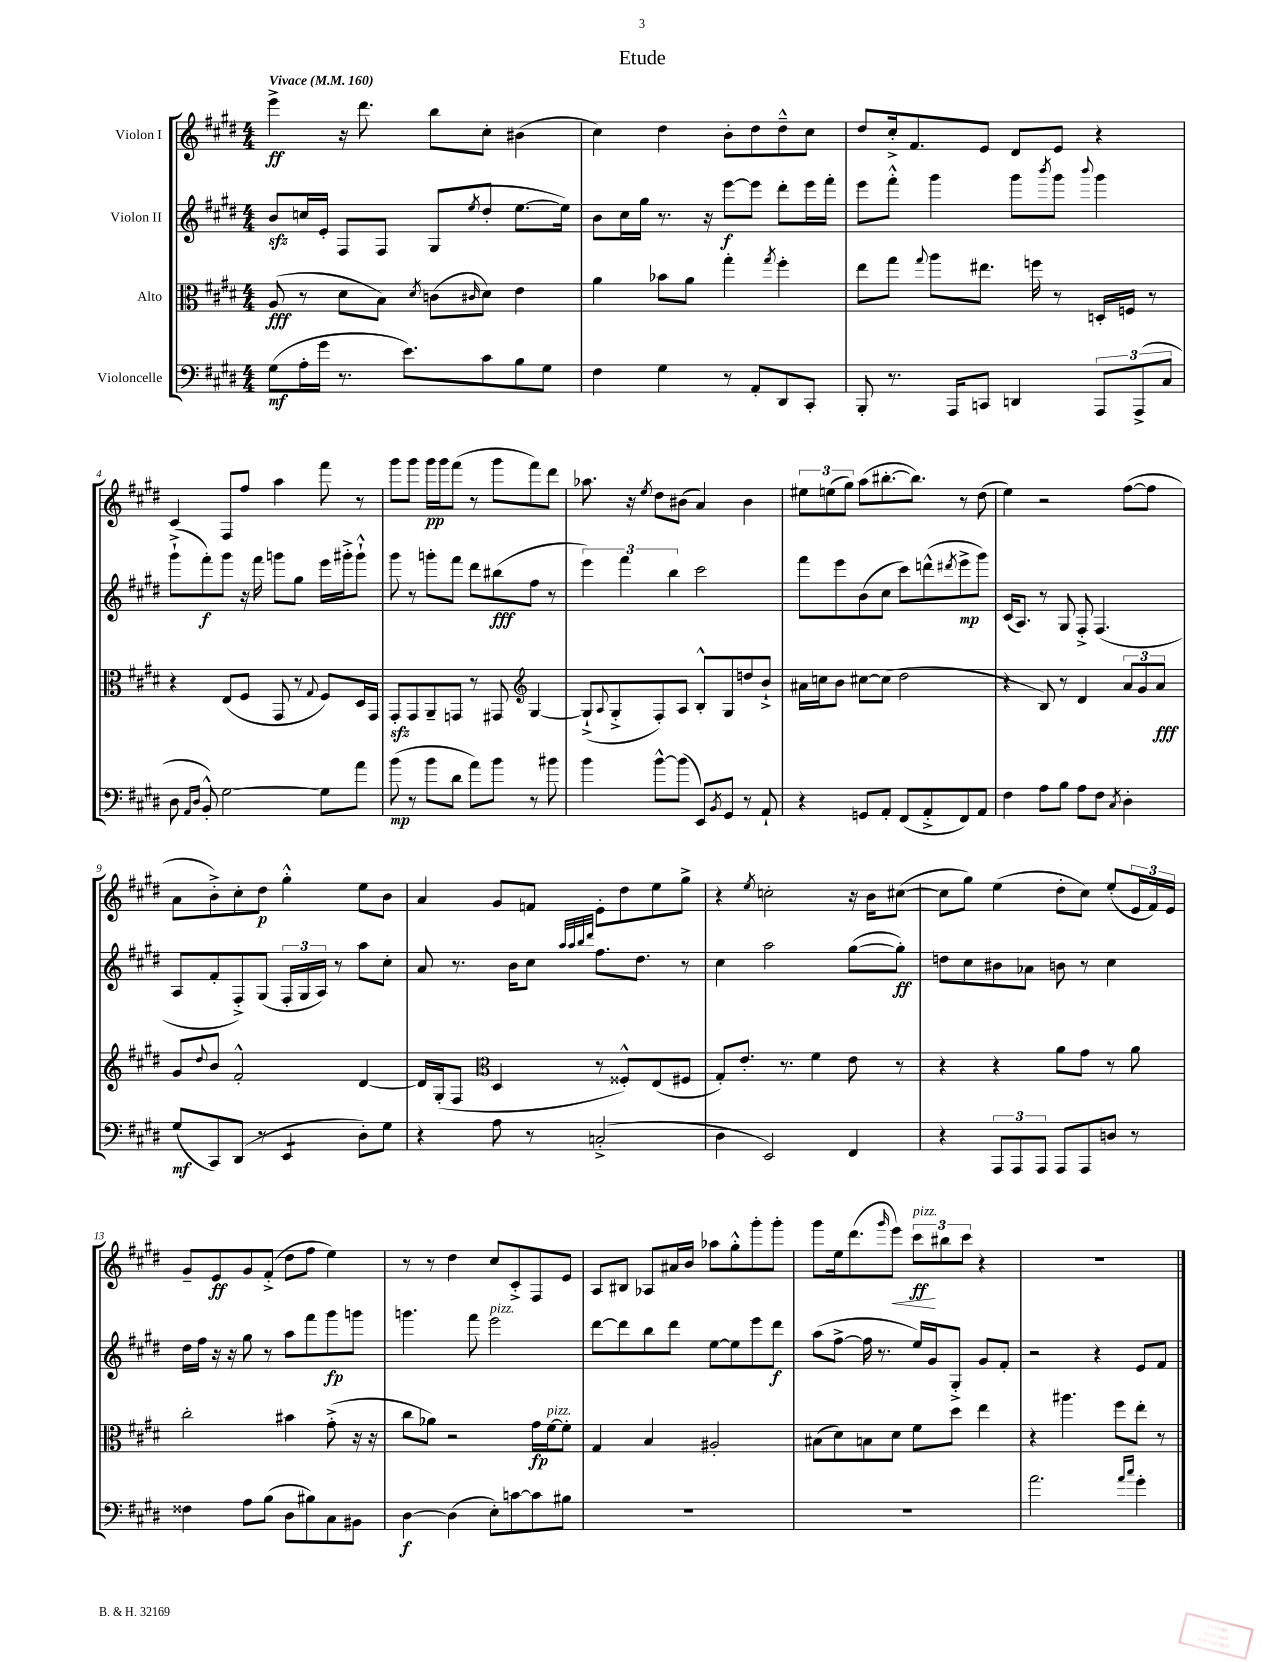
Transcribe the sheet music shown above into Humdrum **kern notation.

**kern	**dynam	**kern	**dynam	**kern	**dynam	**kern	**dynam
*part4	*part4	*part3	*part3	*part2	*part2	*part1	*part1
*staff4	*staff4	*staff3	*staff3	*staff2	*staff2	*staff1	*staff1
*I"Violoncelle	*	*I"Alto	*	*I"Violon II	*	*I"Violon I	*
*clefF4	*	*clefC3	*	*clefG2	*	*clefG2	*
*k[f#c#g#d#]	*	*k[f#c#g#d#]	*	*k[f#c#g#d#]	*	*k[f#c#g#d#]	*
*M4/4	*	*M4/4	*	*M4/4	*	*M4/4	*
*MM160	*	*MM160	*	*MM160	*	*MM160	*
=1	=1	=1	=1	=1	=1	=1	=1
!	!	!	!	!	!	!LO:TX:a:B:t=Vivace	!
(8G#\L	mf	(8A/	fff	8bzz/L	.	4eee^\	ff
16A'\L	.	8r	.	16ccn/L	.	.	.
16g#\JJ	.	.	.	16e'/JJ	.	.	.
8.r	.	8d#\L	.	8F#/L	.	16r	.
.	.	.	.	.	.	8.ddd#\	.
.	.	8B\J)	.	8F#/J	.	.	.
8.e\L)	.	.	.	.	.	.	.
.	.	8qd#/	.	.	.	.	.
.	.	(8cn\L	.	(8G#/L	.	8bb\L	.
.	.	16qqc#X/	.	8qee/	.	.	.
8c#\	.	8d#\J)	.	8dd#'/J	.	8cc#'\J	.
8B\	.	4e\	.	[8.ee\L	.	(4b#X\	.
8G#\J	.	.	.	.	.	.	.
.	.	.	.	16ee\Jk])	.	.	.
=2	=2	=2	=2	=2	=2	=2	=2
4F#\	.	4a\	.	8b\L	.	4cc#\)	.
.	.	.	.	16cc#\L	.	.	.
.	.	.	.	16gg#\JJ	.	.	.
4G#\	.	8b-X\L	.	8.r	.	4dd#\	.
.	.	8a\J	.	.	.	.	.
.	.	.	.	16r	.	.	.
8r	.	4gg#'\	.	[8eee\L	f	8b'\L	.
8AA'/L	.	.	.	8eee\J]	.	8dd#\	.
.	.	8qgg#/	.	.	.	.	.
8DD#/	.	4ff#'\	.	8ddd#'\L	.	8dd#~^^\	.
8CC#'/J	.	.	.	16eee\L	.	8cc#\J	.
.	.	.	.	16fff#'\JJ	.	.	.
=3	=3	=3	=3	=3	=3	=3	=3
8BBB'/	.	8ee\L	.	8eee\L	.	8dd#/L	.
8.r	.	8gg#\J	.	8fff#'^^\J	.	16cc#'^/k	.
.	.	.	.	.	.	8.f#/	.
.	.	8qqgg#/	.	.	.	.	.
.	.	8aa\L	.	4ggg#\	.	.	.
16AAA/KL	.	.	.	.	.	.	.
8CCn/J	.	8.ee#X\J	.	.	.	8e/J	.
4DDn/	.	.	.	8ggg#\L	.	8d#/L	.
.	.	16ffn\	.	.	.	.	.
.	.	.	.	8qbbb/	.	.	.
.	.	8r	.	8ggg#\J	.	8e/J	.
.	.	.	.	8qqbbb/	.	.	.
12AAA/L	.	16Dn'/LL	.	4ggg#\	.	4r	.
.	.	16Fn/JJ	.	.	.	.	.
(12AAA^/	.	.	.	.	.	.	.
.	.	8r	.	.	.	.	.
12C#/J	.	.	.	.	.	.	.
!!LO:LB:g=z
=4	=4	=4	=4	=4	=4	=4	=4
8D#\	.	4r	.	(8ggg#`^\L	.	4c#/	.
16qqAA/LL	.	.	.	.	.	.	.
16qqD#/JJ	.	.	.	.	.	.	.
8BB'^^/)	.	.	.	8fff#'\)	f	.	.
[2G#\	.	(8E/L	.	8ggg#\J	.	8F#/L	.
.	.	8F#/J	.	16r	.	8ff#/J	.
.	.	.	.	16fff#\	.	.	.
.	.	8GG#/	.	8gggn\L	.	4aa\	.
.	.	8r	.	8gg#\J	.	.	.
.	.	8qqG#/	.	.	.	.	.
8G#\L]	.	8F#/L)	.	16eee\LL	.	8fff#\	.
.	.	.	.	16ggg#X'^\J	.	.	.
8a\J	.	16D#/L	.	8ggg#`^^\J	.	8r	.
.	.	16GG#/JJ	.	.	.	.	.
=5	=5	=5	=5	=5	=5	=5	=5
(8b\	mp	8GG#zz'/L	.	8ggg#\	.	8ggg#\L	.
8r	.	8GG#/	.	8r	.	8ggg#\J	.
8b\L	.	8AA~/	.	8gggn'\L	.	16ggg#\LL	pp
.	.	.	.	.	.	16ggg#\J	.
8d#\J	.	8GGn/J	.	8fff#\J	.	(8fff#\J	.
8a\L)	.	8r	.	8ddd#\L	.	8r	.
8b\J	.	8GG#X/	.	(8bb#X\	fff	8ggg#\L	.
*	*	*clefG2	*	*	*	*	*
8r	.	[4G#/	.	8ff#\J	.	8fff#\)	.
8b#X\	.	.	.	8r	.	8ddd#\J	.
=6	=6	=6	=6	=6	=6	=6	=6
4b\	.	(8G#`^/L]	.	6eee\)	.	8.aa-X\	.
.	.	8qqA/	.	.	.	.	.
.	.	8G#'^/	.	.	.	.	.
.	.	.	.	6fff#\	.	.	.
.	.	.	.	.	.	16r	.
.	.	.	.	.	.	8qee/	.
[8b^^\L	.	8F#'/)	.	.	.	8dd#\L	.
.	.	.	.	6bb\	.	.	.
(8b\J]	.	8A/J	.	.	.	(8b#X\J	.
8EE/L)	.	8B'^^/L	.	2ccc#\	.	4a/)	.
8qBB/	.	.	.	.	.	.	.
8GG#/J	.	8G#/	.	.	.	.	.
8r	.	8ddn/	.	.	.	4b#\	.
8AA`/	.	8b`^/J	.	.	.	.	.
=7	=7	=7	=7	=7	=7	=7	=7
4r	.	16a#X\LL	.	8fff#\L	.	12ee#X\L	.
.	.	16ccn\J	.	.	.	.	.
.	.	.	.	.	.	(12een\	.
.	.	8b\J	.	8eee\	.	.	.
.	.	.	.	.	.	12gg#\J)	.
8GGn/L	.	[8cc#X\L	.	(8b\	.	(8aa\L	.
8AA'/J	.	(8cc#\J]	.	8cc#\J	.	[8.bb#X'\	.
(8FF#/L	.	2dd#\	.	8ccc#\L)	.	.	.
.	.	.	.	.	.	8.bb#\J])	.
8AA'^/	.	.	.	(8dddn^^\	.	.	.
.	.	.	.	8qddd#X/	.	.	.
8FF#/)	.	.	.	8eee^\	mp	8r	.
8AA/J	.	.	.	8ggg#\J)	.	(8dd#\	.
=8	=8	=8	=8	=8	=8	=8	=8
4F#\	.	4r	.	(16c#/KL	.	4ee\)	.
.	.	.	.	8.A/J)	.	.	.
8A\L	.	8B/)	.	8r	.	2r	.
8B\J	.	8r	.	8G#/	.	.	.
8A\L	.	4d#/	.	8F#'^/	.	.	.
8F#\J	.	.	.	(4.F#/	.	.	.
8qC#/	.	.	.	.	.	.	.
4D#'\	.	12a/L	.	.	.	([8ff#\L	.
.	.	12g#/	.	.	.	.	.
.	.	.	.	.	.	8ff#\J]	.
.	.	12a/J	fff	.	.	.	.
!!LO:LB:g=z
=9	=9	=9	=9	=9	=9	=9	=9
(8G#/L	mf	8g#/L	.	8A/L	.	8a\L	.
.	.	8qqdd#/	.	.	.	.	.
8CC#/)	.	8b/J	.	8f#'/	.	8b'^\)	.
(8DD#/J	.	2f#'^^/	.	8F#'^/)	.	8cc#'\	.
8r	.	.	.	(8G#/J	.	8dd#\J	p
*tremolo	*	*	*	*	*	*	*
8EE/L	.	.	.	24F#'/LL	.	4gg#'^^\	.
.	.	.	.	24G#/	.	.	.
.	.	.	.	24A/JJ)	.	.	.
8EE/J	.	.	.	8r	.	.	.
*Xtremolo	*	*	*	*	*	*	*
8D#'\L)	.	[4d#/	.	8aa\L	.	8ee\L	.
8G#\J	.	.	.	8cc#'\J	.	8b\J	.
=10	=10	=10	=10	=10	=10	=10	=10
4r	.	16d#/LL]	.	8a/	.	4a/	.
.	.	(16G#'/J	.	.	.	.	.
.	.	8F#/J	.	8.r	.	.	.
*	*	*clefC3	*	*	*	*	*
8A\	.	4D#/	.	.	.	8g#/L	.
.	.	.	.	16b\KL	.	.	.
8r	.	.	.	8cc#\J	.	8fn/J	.
.	.	.	.	32qqaa/LLL	.	.	.
.	.	.	.	32qqaa/	.	.	.
.	.	.	.	32qqbb/	.	.	.
.	.	.	.	32qqddd#/JJJ	.	.	.
(2Cn'^/	.	8r	.	8.ff#\L	.	8e'\L	.
.	.	8F##X'^^/L)	.	.	.	8dd#\	.
.	.	.	.	8.dd#\J	.	.	.
.	.	(8E/	.	.	.	8ee\	.
.	.	8F#X/J	.	8r	.	8gg#^\J	.
=11	=11	=11	=11	=11	=11	=11	=11
4D#\	.	8G#'/L)	.	4cc#\	.	4r	.
.	.	8.e'/J	.	.	.	.	.
.	.	.	.	.	.	8qee/	.
2EE/)	.	.	.	2aa\	.	2ccn'\	.
.	.	8.r	.	.	.	.	.
.	.	4f#\	.	.	.	.	.
4FF#/	.	8e\	.	([8gg#\L	.	16r	.
.	.	.	.	.	.	16b\KL	.
.	.	8r	.	8gg#'\J])	ff	([8cc#X\J	.
=12	=12	=12	=12	=12	=12	=12	=12
4r	.	4r	.	8ddn\L	.	8cc#\L]	.
.	.	.	.	8cc#\	.	8gg#\J)	.
12AAA/L	.	4r	.	8b#X\	.	(4ee\	.
12AAA/	.	.	.	.	.	.	.
.	.	.	.	8a-X\J	.	.	.
12AAA/J	.	.	.	.	.	.	.
8AAA/L	.	8a\L	.	8bn\	.	8dd#'\L	.
8AAA/	.	8g#\J	.	8r	.	8cc#\J)	.
8Dn/J	.	8r	.	4cc#\	.	(8ee'/L	.
8r	.	8a\	.	.	.	24e/L	.
.	.	.	.	.	.	24f#/)	.
.	.	.	.	.	.	24e/JJ	.
!!LO:LB:g=z
=13	=13	=13	=13	=13	=13	=13	=13
4F##X\	.	2cc#'\	.	16dd#\LL	.	8g#~/L	.
.	.	.	.	16ff#\JJ	.	.	.
.	.	.	.	16r	.	8e/	ff
.	.	.	.	16r	.	.	.
8A\L	.	.	.	8gg#\	.	8g#/	.
(8B\J	.	.	.	8r	.	(8f#'^/J	.
8D#\L	.	4b#X\	.	8aa\L	.	8dd#\L	.
8B#X\)	.	.	.	8fff#\	.	8ff#\J	.
8C#\	.	(8g#'^\	.	8ggg#\	fp	4ee\)	.
8BB#X\J	.	16r	.	8gggn\J	.	.	.
.	.	16r	.	.	.	.	.
=14	=14	=14	=14	=14	=14	=14	=14
[4D#\	f	8cc#\L	.	4.gggn\	.	8r	.
.	.	8a-X\J)	.	.	.	8r	.
(4D#\]	.	2r	.	.	.	4dd#\	.
.	.	.	.	8fff#\	.	.	.
!	!	!	!	!LO:TX:a:i:t=pizz.	!	!	!
8E'\L)	.	.	.	2eee\	.	8cc#/L	.
[8cn\	.	.	.	.	.	8c#'^/	.
8c\]	.	16g#\LL	fp	.	.	8F#/	.
!	!	!LO:TX:a:i:t=pizz.	!	!	!	!	!
.	.	[16f#\J	.	.	.	.	.
8B#X\J	.	8f#'\J]	.	.	.	8e/J	.
=15	=15	=15	=15	=15	=15	=15	=15
1r	.	4G#/	.	[8ddd#\L	.	8A/L	.
.	.	.	.	8ddd#\]	.	8B#X/J	.
.	.	4B/	.	8bb\	.	8A-X/L	.
.	.	.	.	8ddd#\J	.	16a#X/L	.
.	.	.	.	.	.	16b/JJ	.
.	.	2A#X'/	.	[8ee\L	.	8aa-X\L	.
.	.	.	.	8ee\]	.	8gg#'^^\	.
.	.	.	.	8eee\	.	8ggg#'\	.
.	.	.	.	8ddd#\J	f	8ggg#'\J	.
=16	=16	=16	=16	=16	=16	=16	=16
1r	.	(8B#X\L	.	(8aa\L	.	8ggg#\L	.
.	.	8d#\)	.	[8ff#^\J	.	16ee\k	.
.	.	.	.	.	.	(8.ddd#\	.
.	.	8Bn\	.	16ff#\]	.	.	.
.	.	.	.	8.r	.	.	.
.	.	.	.	.	.	16qqggg#/	.
!	!	!	!	!	!	!	!LO:HP:b
.	.	8d#\J	.	.	.	8eee\J)	<
!	!	!	!	!	!	!LO:TX:a:i:t=pizz.	!
.	.	8f#\L	.	16ee/LL)	.	12ccc#\L	ff
.	.	.	.	16g#/J	.	.	.
.	.	.	.	.	.	12bb#X\	[
.	.	8dd#\J	.	8G#'^/J	.	.	.
.	.	.	.	.	.	12ccc#\J	.
.	.	4ee\	.	8g#/L	.	4r	.
.	.	.	.	8f#'/J	.	.	.
=17	=17	=17	=17	=17	=17	=17	=17
2.a\	.	4r	.	2r	.	1r	.
.	.	4.aa#X\	.	.	.	.	.
.	.	.	.	4r	.	.	.
.	.	8ff#\L	.	.	.	.	.
16qqa/LL	.	.	.	.	.	.	.
16qqcc#/JJ	.	.	.	.	.	.	.
4g#'\	.	8ee'\J	.	8e/L	.	.	.
.	.	8r	.	8f#/J	.	.	.
==	==	==	==	==	==	==	==
*-	*-	*-	*-	*-	*-	*-	*-
